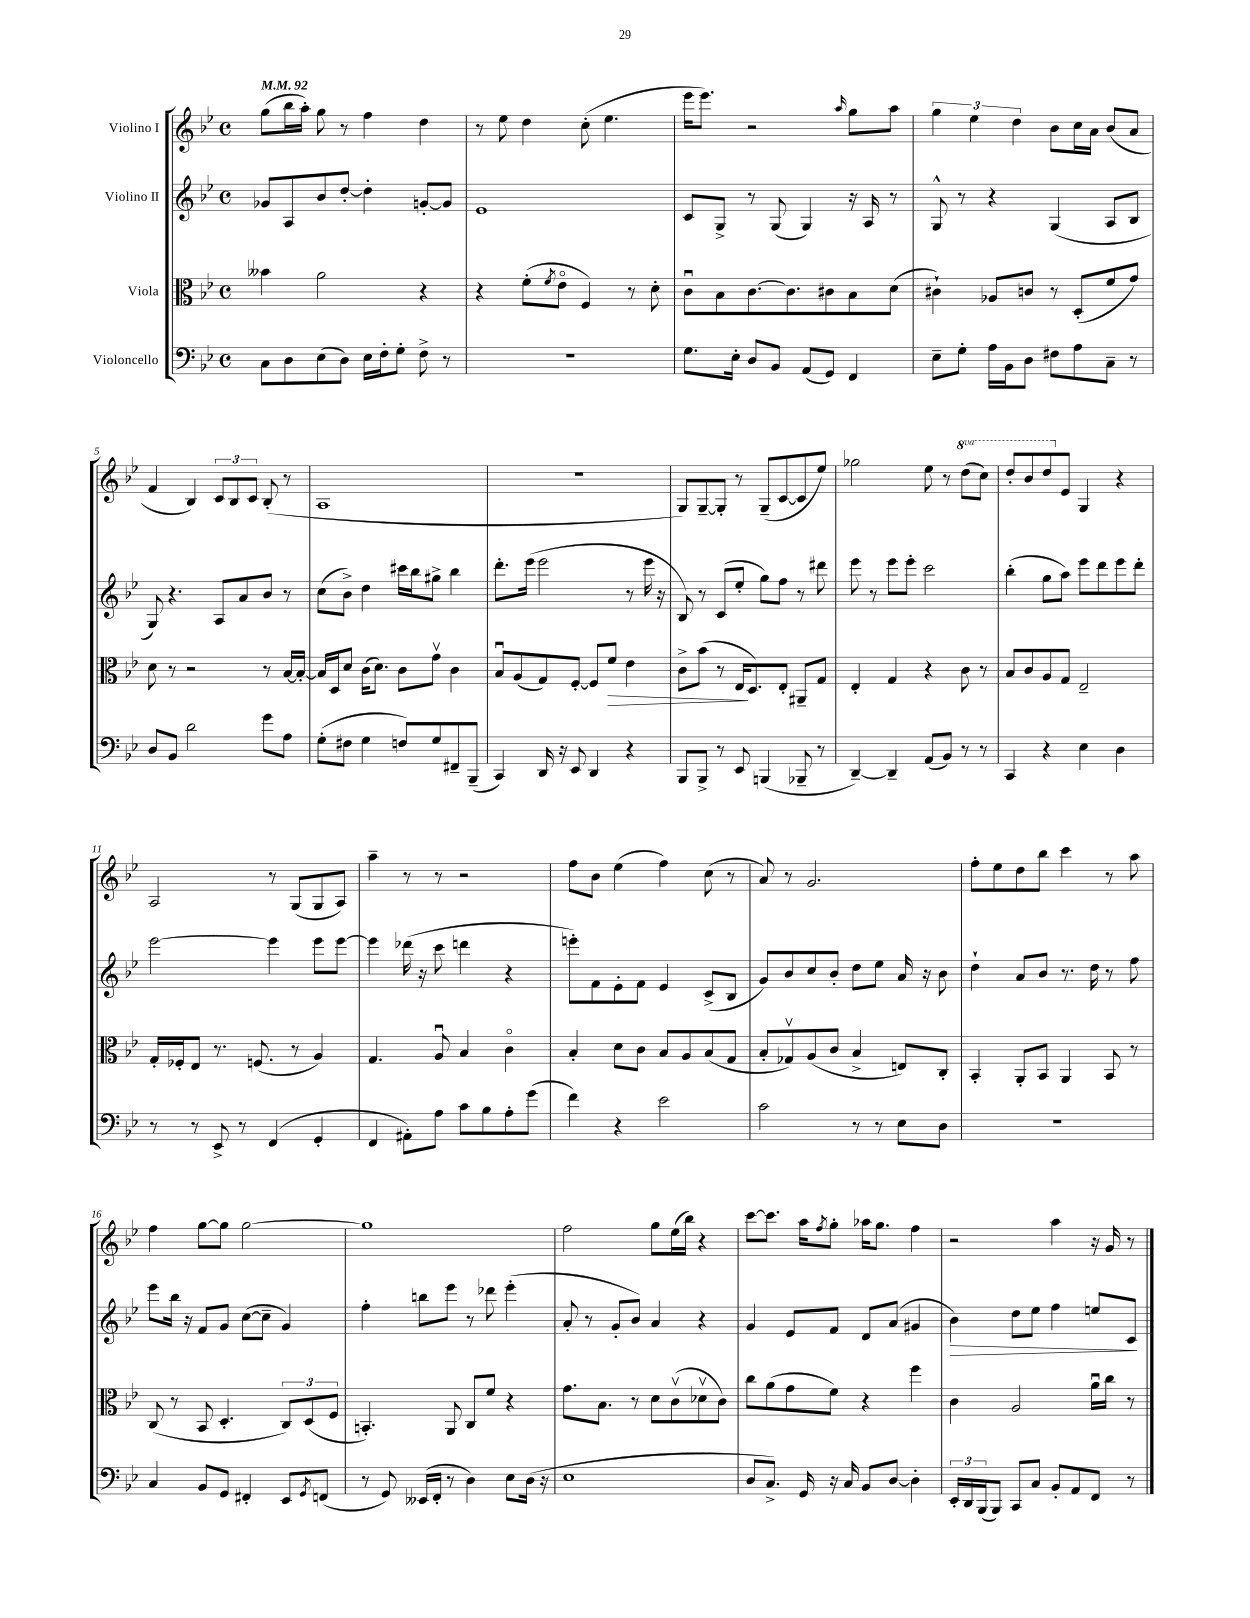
<<
\new StaffGroup <<
\new Staff = "s0" \with { instrumentName = "Violino I" } {
    \clef treble \key bes \major \defaultTimeSignature \time 4/4 \set Staff.ottavationMarkups = #ottavation-simple-ordinals \tempo 4 = 92
    g''8( bes''16 a''16-.) g''8 r8 f''4 d''4 |
    r8 ees''8 d''4 c''8-.( ees''4. |
    ees'''16 ees'''8.) r2 \grace { a''16 } g''8 a''8 |
    \tuplet 3/2 { g''4 ees''4 d''4 } bes'8 c''16 a'16 bes'8( a'8 |
    f'4 bes4) \tuplet 3/2 { c'8 bes8 c'8 } bes8-.( r8 |
    a1 |
    R1 |
    g8) g8~-- g8-. r8 g8--( c'8~ c'8 ees''8) |
    ges''2 ees''8 r8 \ottava #1 d'''8( c'''8) |
    d'''8-. bes''8 d'''8 \ottava #0 ees'8 g4 r4 |
    a2 r8 g8( g8 a8) |
    a''4-- r8 r8 r2 |
    f''8 bes'8 ees''4( f''4) c''8( r8 |
    a'8) r8 g'2. |
    f''8-. ees''8 d''8 bes''8 c'''4 r8 a''8 |
    f''4 g''8~ g''8 g''2~ |
    g''1 |
    f''2 g''8 ees''16( bes''16) r4 |
    c'''8~ c'''8. a''16 \acciaccatura { f''8 } g''8-. aes''16 g''8. f''4 |
    r2 a''4 r16 g'16 r8 \bar "|." |
}
\new Staff = "s1" \with { instrumentName = "Violino II" } {
    \clef treble \key bes \major \defaultTimeSignature \time 4/4
    ges'8 a8 bes'8 d''8~-. d''4-. g'8~-. g'8 |
    ees'1 |
    c'8 g8-> r8 g8( g4) r16 a16 r8 |
    g8-^ r8 r4 g4( a8 bes8 |
    g8) r4. a8 a'8 bes'8 r8 |
    c''8( bes'8->) d''4 cis'''16 bes''16 gis''8-> bes''4 |
    d'''8.-. ees'''16( ees'''2 r8 ees'''16 r16 |
    bes8) r8 c'8( ees''8-. g''8) f''8 r8 dis'''8 |
    ees'''8 r8 ees'''8 ees'''8-. c'''2 |
    bes''4-.( g''8 a''8) ees'''8 d'''8 ees'''8 d'''8-. |
    ees'''2~ ees'''4 ees'''8 ees'''8~ |
    ees'''4 des'''16( r16 c'''8 d'''4 r4 |
    e'''8-.) f'8 ees'8-. f'8 ees'4 c'8->( bes8 |
    g'8) bes'8 c''8 bes'8-. d''8 ees''8 a'16 r16 bes'8 |
    d''4-! a'8 bes'8 r8. d''16 r8 f''8 |
    ees'''8 bes''16 r16 f'8 g'8 c''8~( c''8-- g'4) |
    f''4-. b''8 ees'''8 r8 des'''8 ees'''4-.( |
    a'8-. r8 g'8-. bes'8) a'4 r4 |
    g'4 ees'8 f'8 d'8 a'8( gis'4 |
    bes'4\>) d''8 ees''8 f''4 e''8 c'8\! \bar "|." |
}
\new Staff = "s2" \with { instrumentName = "Viola" } {
    \clef alto \key bes \major \defaultTimeSignature \time 4/4
    beses'4 a'2 r4 |
    r4 f'8-.( \acciaccatura { f'8 } ees'8\flageolet f4) r8 d'8-. |
    c'8\downbow bes8 c'8.~ c'8. cis'8 bes8 d'8( |
    cis'4-!) aes8 c'8 r8 d8-.( f'8 g'8) |
    d'8 r8 r2 r8 bes16~ bes16~-. |
    bes16 d16 d'8 c'16( d'8.) c'8 g'8\upbow c'4 |
    bes8\downbow a8( g8) f8~-. f8 f'8\> ees'4 |
    c'8-> bes'8( r8 ees16\! d8.) ees8-. ais,8-- g8 |
    ees4-. g4 r4 c'8 r8 |
    bes8 c'8 a8 g8 ees2-- |
    g16-. fes16-. ees8 r8. f8.( r8 a4) |
    g4. a8\downbow bes4 c'4\flageolet |
    bes4-. d'8 c'8 bes8 a8 bes8( g8 |
    bes8-. ges8\upbow) a8( c'8 bes4-> e8) c8-. |
    bes,4-. a,8-. bes,8 a,4 bes,8 r8 |
    c8( r8 bes,8 d4.-. \tuplet 3/2 { c8) d8( f8 } |
    b,4.-.) a,8 c8 f'8 r4 |
    g'8. bes8. r8 d'8 c'8\upbow( des'8\upbow c'8) |
    c''8 a'8( g'8 f'8) r4 f''4 |
    c'4 a2 a'16\downbow c''16 r8 \bar "|." |
}
\new Staff = "s3" \with { instrumentName = "Violoncello" } {
    \clef bass \key bes \major \defaultTimeSignature \time 4/4
    c8 d8 ees8( d8) ees16 f16-. g8-. f8-> r8 |
    R1 |
    g8. ees16-. d8 bes,8 a,8( g,8) f,4 |
    ees8-- g8-. a16 bes,16 d8 fis8 a8 c8-- r8 |
    d8 bes,8 d'2 g'8 a8 |
    g8-.( fis8 g4 f8) g8 fis,8-- bes,,8--( |
    c,4) d,16 r16 ees,8 d,4 r4 |
    bes,,8 bes,,8-> r8 ees,8 b,,4( bes,,8-- r8 |
    d,4~--) d,4-- a,8( bes,8) r8 r8 |
    c,4 r4 ees4 d4 |
    r8 r8 ees,8-> r8 f,4( g,4-. |
    f,4 ais,8-.) a8 c'8 bes8 a8-. g'8( |
    f'4) r4 ees'2 |
    c'2 r8 r8 ees8 d8 |
    R1 |
    c4 bes,8 g,8 fis,4-. ees,8 \acciaccatura { g,8 } f,8( |
    r8 g,8) eeses,16( f,16-. r8 d4) ees8 d16( r16 |
    ees1 |
    d8 c8.->) g,16 r16 c16 bes,8 d8~ d4-. |
    \tuplet 3/2 { ees,16-. d,16 bes,,16( } bes,,8) c,8 c8 bes,8-. a,8 f,8 r8 \bar "|." |
}
>>
>>
